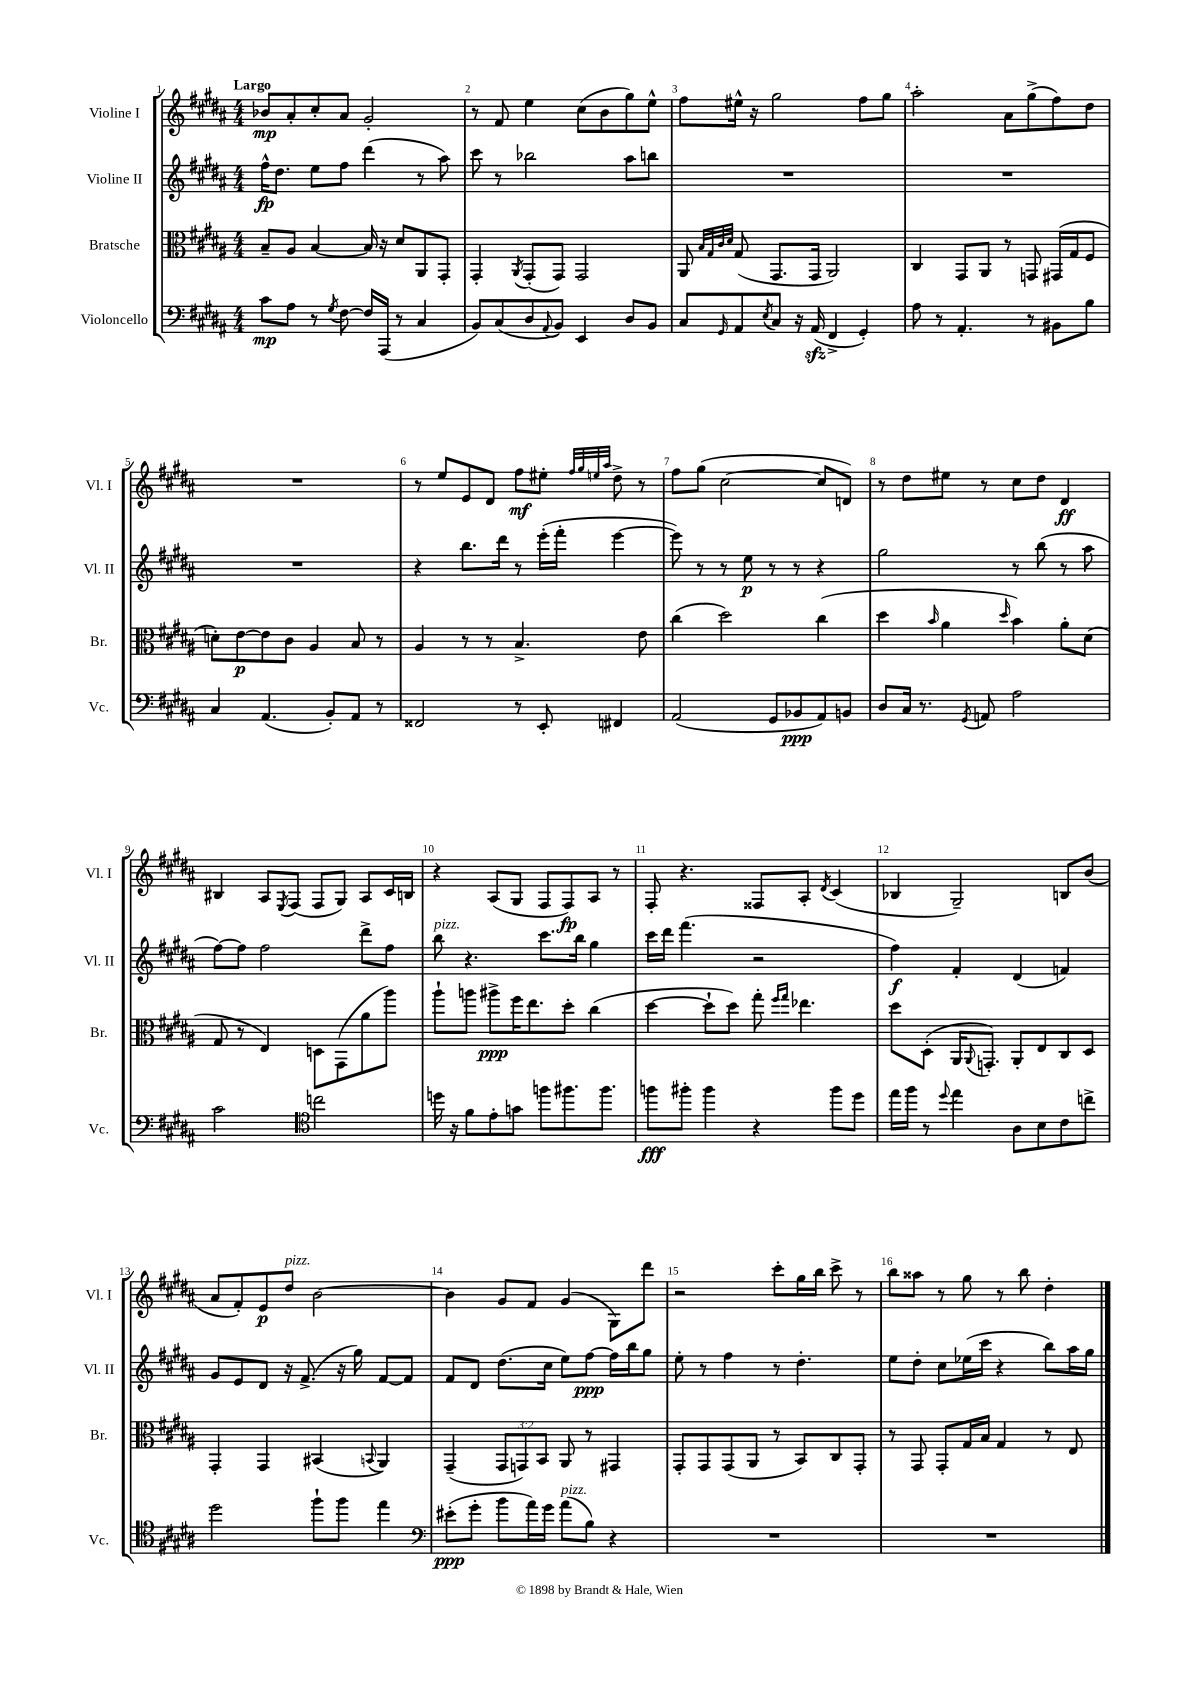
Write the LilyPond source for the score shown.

<<
\new StaffGroup <<
\new Staff = "s0" \with { instrumentName = "Violine I" shortInstrumentName = "Vl. I" } {
    \clef treble \key b \major \numericTimeSignature \time 4/4 \tempo "Largo"
    bes'8\mp ais'8-. cis''8-. ais'8 gis'2-. |
    r8 fis'8 e''4 cis''8( b'8 gis''8) e''8-^ |
    fis''8 eis''16-^ r16 gis''2 fis''8 gis''8 |
    ais''2-. ais'8 gis''8->( fis''8) dis''8 |
    R1 |
    r8 e''8 e'8 dis'8 fis''8\mf eis''8-. \grace { fis''32 gis''32 e''32 ais''32 } dis''8-> r8 |
    fis''8 gis''8( cis''2~ cis''8 d'8) |
    r8 dis''8 eis''8 r8 cis''8 dis''8 dis'4\ff |
    bis4 ais8 \acciaccatura { e8 } fis8( fis8 gis8) ais8 cis'16 b16 |
    r4 ais8( gis8 fis8 fis8\fp) ais8 r8 |
    fis8-. r4. fisis8 ais8-. \acciaccatura { dis'8 } cis'4( |
    bes4 gis2--) b8 b'8( |
    ais'8 fis'8-.) e'8\p dis''8^\markup { \italic "pizz." } b'2~ |
    b'4 gis'8 fis'8 gis'4( gis8) dis'''8 |
    r2 cis'''8-. gis''16 b''16 cis'''8-> r8 |
    b''8 aisis''8 r8 gis''8 r8 b''8 dis''4-. \bar "|." |
}
\new Staff = "s1" \with { instrumentName = "Violine II" shortInstrumentName = "Vl. II" } {
    \clef treble \key b \major \numericTimeSignature \time 4/4
    fis''16-^\fp dis''8. e''8 fis''8 dis'''4( r8 ais''8) |
    cis'''8 r8 bes''2 ais''8 b''8 |
    R1 |
    R1 |
    R1 |
    r4 b''8. dis'''16 r8 e'''16-.( fis'''16-. e'''4~ |
    e'''8) r8 r8 e''8\p r8 r8 r4 |
    gis''2 r8 b''8( r8 ais''8 |
    fis''8~) fis''8 fis''2 dis'''8-> fis''8 |
    b''8^\markup { \italic "pizz." } r4. cis'''8. b''16 gis''4 |
    cis'''16 dis'''16 fis'''4.( r2 |
    fis''4\f) fis'4-. dis'4( f'4) |
    gis'8 e'8 dis'8 r16 fis'8.->( r16 gis''16) fis'8~ fis'8 |
    fis'8 dis'8 dis''8.( cis''16 e''8) fis''8~\ppp fis''16 b''16 gis''8 |
    e''8-. r8 fis''4 r8 dis''4.-. |
    e''8 dis''8-. cis''8 ees''16( cis'''16 r4 b''8) ais''16 gis''16 \bar "|." |
}
\new Staff = "s2" \with { instrumentName = "Bratsche" shortInstrumentName = "Br." } {
    \clef alto \key b \major \numericTimeSignature \time 4/4 \override Staff.TupletNumber.text = #tuplet-number::calc-fraction-text
    b8-- ais8 b4~ b16 r16 dis'8 ais,8 gis,8-. |
    gis,4-. \acciaccatura { ais,8 } gis,8-.( gis,8) gis,2 |
    ais,8 \grace { b32 gis32 cis'32 dis'32 } gis8( gis,8. gis,16 ais,2) |
    cis4 gis,8 ais,8 r8 g,8 gis,16( gis16 fis8 |
    d'8-.) e'8~\p e'8 cis'8 ais4 b8 r8 |
    ais4 r8 r8 b4.-> e'8 |
    cis''4( dis''2) cis''4( |
    dis''4 \grace { b'16 } ais'4 \grace { dis''16 } b'4) ais'8-. dis'8( |
    gis8 r8 e4) d8 gis,8( ais'8 ais''8) |
    ais''8-! a''8 ais''8->\ppp fis''16 e''8. dis''8-. cis''4( |
    dis''4~ dis''8-! dis''8) gis''8-. \grace { fis''16 gis''16 } ees''4. |
    dis''8 dis8-.( ais,16 \appoggiatura { ais,8 } g,8.-.) ais,8-. e8 cis8 dis8 |
    gis,4-. gis,4 bis,4( \appoggiatura { b,8 } ais,4) |
    gis,4--( \tuplet 3/2 { gis,8 g,8) b,8 } ais,8 r8 gis,4 |
    gis,8-. gis,8 gis,8( ais,8 r8 b,8) cis8 gis,8-. |
    r8 gis,8 gis,8-. gis16 b16 gis4 r8 e8 \bar "|." |
}
\new Staff = "s3" \with { instrumentName = "Violoncello" shortInstrumentName = "Vc." } {
    \clef bass \key b \major \numericTimeSignature \time 4/4
    cis'8\mp ais8 r8 \acciaccatura { gis8 } fis8~ fis16 ais,,16( r8 cis4 |
    b,8) cis8( dis8 \appoggiatura { ais,8 } b,8) e,4 dis8 b,8 |
    cis8 \grace { gis,16 } ais,8 \acciaccatura { e8 } cis8 r16 ais,16\sfz( fis,4-> gis,4-.) |
    ais8 r8 ais,4.-. r8 bis,8 b8 |
    cis4 ais,4.( b,8-.) ais,8 r8 |
    fisis,2 r8 e,8-. fis,4 |
    ais,2( gis,8 bes,8\ppp ais,8) b,8 |
    dis8 cis16 r8. \acciaccatura { gis,8 } a,8 ais2 |
    cis'2 \clef tenor c''2 |
    d''16 r16 fis'8 e'8-. g'8 f''8 fis''8. fis''8. |
    f''8\fff fis''8-. fis''4 r4 fis''8 dis''8 |
    e''16 fis''16 r8 \appoggiatura { dis''8 } e''4 ais8 b8 cis'8 c''8-> |
    dis''2 fis''8-! fis''8 e''4 |
    \clef bass eis'8-.\ppp( gis'8-. b'8 ais'16) gis'16 ais'8^\markup { \italic "pizz." }( b8) r4 |
    R1 |
    R1 \bar "|." |
}
>>
>>
\layout { \context { \Score \override BarNumber.break-visibility = ##(#f #t #t) barNumberVisibility = #all-bar-numbers-visible } }
